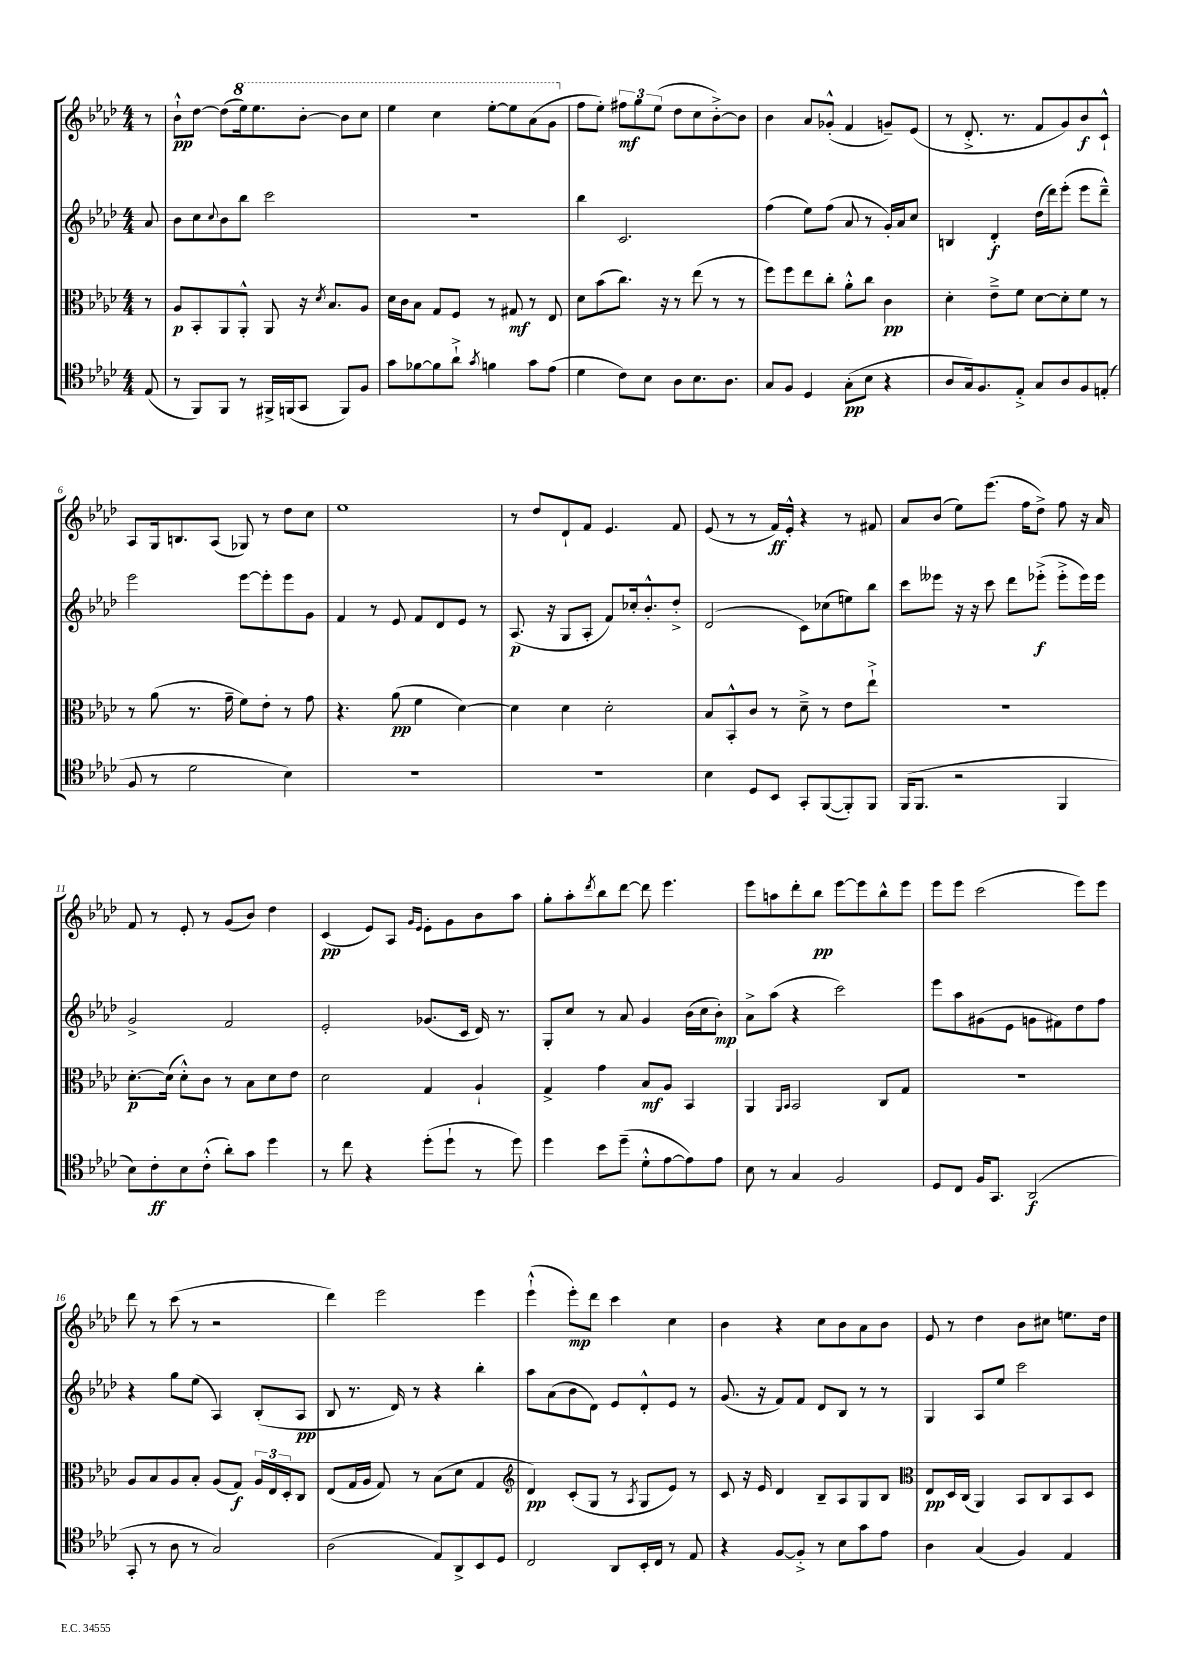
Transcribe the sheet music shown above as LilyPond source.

<<
\new StaffGroup <<
\new Staff = "s0" {
    \clef treble \key aes \major \numericTimeSignature \time 4/4 \partial 8
    r8 |
    bes'8-!-^\pp des''8~ des''8( \ottava #1 ees'''16) ees'''8. bes''8~-. bes''8 c'''8 |
    ees'''4 c'''4 ees'''8~-. ees'''8 aes''8( g''8 \ottava #0 |
    f''8 ees''8-.) \tuplet 3/2 { fis''8\mf g''8 ees''8( } des''8 c''8 bes'8~-.->) bes'8 |
    bes'4 aes'8 ges'8-.-^( f'4 g'8--) ees'8( |
    r8 des'8.-.-> r8. f'8 g'8) bes'8\f c'8-!-^ |
    aes8 g16 b8. aes8( ges8) r8 des''8 c''8 |
    ees''1 |
    r8 des''8 des'8-! f'8 ees'4. f'8 |
    ees'8( r8 r8 f'16\ff) ees'16-.-^ r4 r8 fis'8 |
    aes'8 bes'8( ees''8) ees'''8.( f''16 des''8->) f''8 r16 aes'16 |
    f'8 r8 ees'8-. r8 g'8( bes'8) des''4 |
    c'4\pp( ees'8) aes8 \grace { g'16 ees'16 } ees'8-. g'8 bes'8 aes''8 |
    g''8-. aes''8-. \acciaccatura { des'''8 } bes''8 des'''8~ des'''8 ees'''4. |
    ees'''8 a''8 des'''8-. bes''8\pp ees'''8~ ees'''8 bes''8-^ ees'''8 |
    ees'''8 ees'''8 c'''2( ees'''8) ees'''8 |
    des'''8 r8 c'''8( r8 r2 |
    des'''4) ees'''2 ees'''4 |
    ees'''4-!-^( ees'''8-.\mp) des'''8 c'''4 c''4 |
    bes'4 r4 c''8 bes'8 aes'8 bes'8 |
    ees'8 r8 des''4 bes'8 cis''8 e''8. des''16 \bar "|." |
}
\new Staff = "s1" {
    \clef treble \key aes \major \numericTimeSignature \time 4/4 \partial 8
    aes'8 |
    bes'8 c''8 \appoggiatura { c''8 } bes'8 bes''8 c'''2 |
    R1 |
    bes''4 c'2. |
    f''4( ees''8) f''8( aes'8 r8 g'16-.) aes'16 c''8 |
    b4 des'4-.\f des''16( des'''16) ees'''8-.( ees'''8 des'''8---^) |
    ees'''2 ees'''8~ ees'''8-. ees'''8 g'8 |
    f'4 r8 ees'8 f'8 des'8 ees'8 r8 |
    aes8.\p( r16 g8 aes8-. f'8) ces''16-. bes'8.-.-^ des''8-.-> |
    des'2( c'8) ces''8( e''8) bes''8 |
    c'''8 eeses'''8 r16 r16 c'''8 des'''8 ees'''8-.->\f( ees'''8-.-> ees'''16) ees'''16 |
    g'2-> f'2 |
    ees'2-. ges'8.( c'16 des'16) r8. |
    g8-. c''8 r8 aes'8 g'4 bes'16( c''16 bes'8-.\mp) |
    aes'8-> aes''8( r4 c'''2) |
    ees'''8 aes''8 gis'8( ees'8 g'8 fis'8) des''8 f''8 |
    r4 g''8 ees''8( aes4) bes8-.( aes8\pp |
    bes8 r8. des'16) r8 r4 bes''4-. |
    aes''8 aes'8( bes'8 des'8) ees'8 des'8-.-^ ees'8 r8 |
    g'8.( r16 f'8) f'8 des'8 bes8 r8 r8 |
    g4 aes8 ees''8 c'''2 \bar "|." |
}
\new Staff = "s2" {
    \clef alto \key aes \major \numericTimeSignature \time 4/4 \partial 8
    r8 |
    aes8\p bes,8-. aes,8 aes,8-.-^ aes,8 r16 \acciaccatura { des'8 } bes8. aes8 |
    des'16 c'16 bes8 g8 f8 r8 gis8\mf r8 ees8 |
    des'8 bes'8( c''8.) r16 r8 ees''8( r8 r8 |
    f''8) f''8 ees''8 c''8-. aes'8-.-^ c''8 c'4\pp |
    des'4-. ees'8---> f'8 des'8~ des'8-. f'8 r8 |
    r8 aes'8( r8. g'16-- f'8) ees'8-. r8 g'8 |
    r4. aes'8\pp( f'4 des'4~) |
    des'4 des'4 des'2-. |
    bes8 bes,8-.-^ c'8 r8 des'8---> r8 ees'8 ees''8-!-> |
    r1 |
    des'8.~-.\p des'16( des'8-.-^) c'8 r8 bes8 des'8 ees'8 |
    des'2 g4 aes4-! |
    g4-> g'4 bes8\mf aes8 bes,4 |
    aes,4 \grace { aes,16 bes,16 } bes,2 c8 g8 |
    R1 |
    aes8 bes8 aes8 bes8-. aes8( g8\f) \tuplet 3/2 { aes16 ees16 des16-. } c8 |
    ees8( g16 aes16 g8) r8 bes8( des'8 g4 |
    \clef treble des'4\pp) c'8-.( g8 r8 \acciaccatura { aes8 } g8 ees'8) r8 |
    c'8 r16 ees'16 des'4 bes8-- aes8 g8 bes8 |
    \clef alto ees8\pp des16 c16( aes,4) bes,8 c8 bes,8 des8 \bar "|." |
}
\new Staff = "s3" {
    \clef tenor \key aes \major \numericTimeSignature \time 4/4 \partial 8
    ees8( |
    r8 f,8) f,8 r8 fis,16-> f,16( g,8 f,8) f8 |
    g'8 fes'8~ fes'8 aes'8-!-> \acciaccatura { g'8 } f'4 g'8 ees'8( |
    des'4 c'8) bes8 aes8 bes8. aes8. |
    g8 f8 des4 g8-.\pp( bes8 r4 |
    aes8 g16) f8. ees8-.-> g8 aes8 f8 e8-.( |
    f8 r8 des'2 bes4) |
    R1 |
    R1 |
    bes4 des8 bes,8 g,8-. f,8~( f,8-.) f,8 |
    f,16( f,8. r2 f,4 |
    bes8) c'8-.\ff bes8 c'8-.-^( aes'8-.) g'8 des''4 |
    r8 c''8 r4 des''8-.( des''8-! r8 des''8) |
    des''4 bes'8 des''8--( des'8-.-^ ees'8~ ees'8) ees'8 |
    bes8 r8 g4 f2 |
    des8 c8 f16 g,8. aes,2\f( |
    g,8-. r8 aes8 r8 g2) |
    aes2( ees8) aes,8-> bes,8 des8 |
    c2 aes,8 bes,16-. c16 r8 ees8 |
    r4 f8~ f8-.-> r8 bes8 g'8 ees'8 |
    aes4 g4( f4) ees4 \bar "|." |
}
>>
>>
